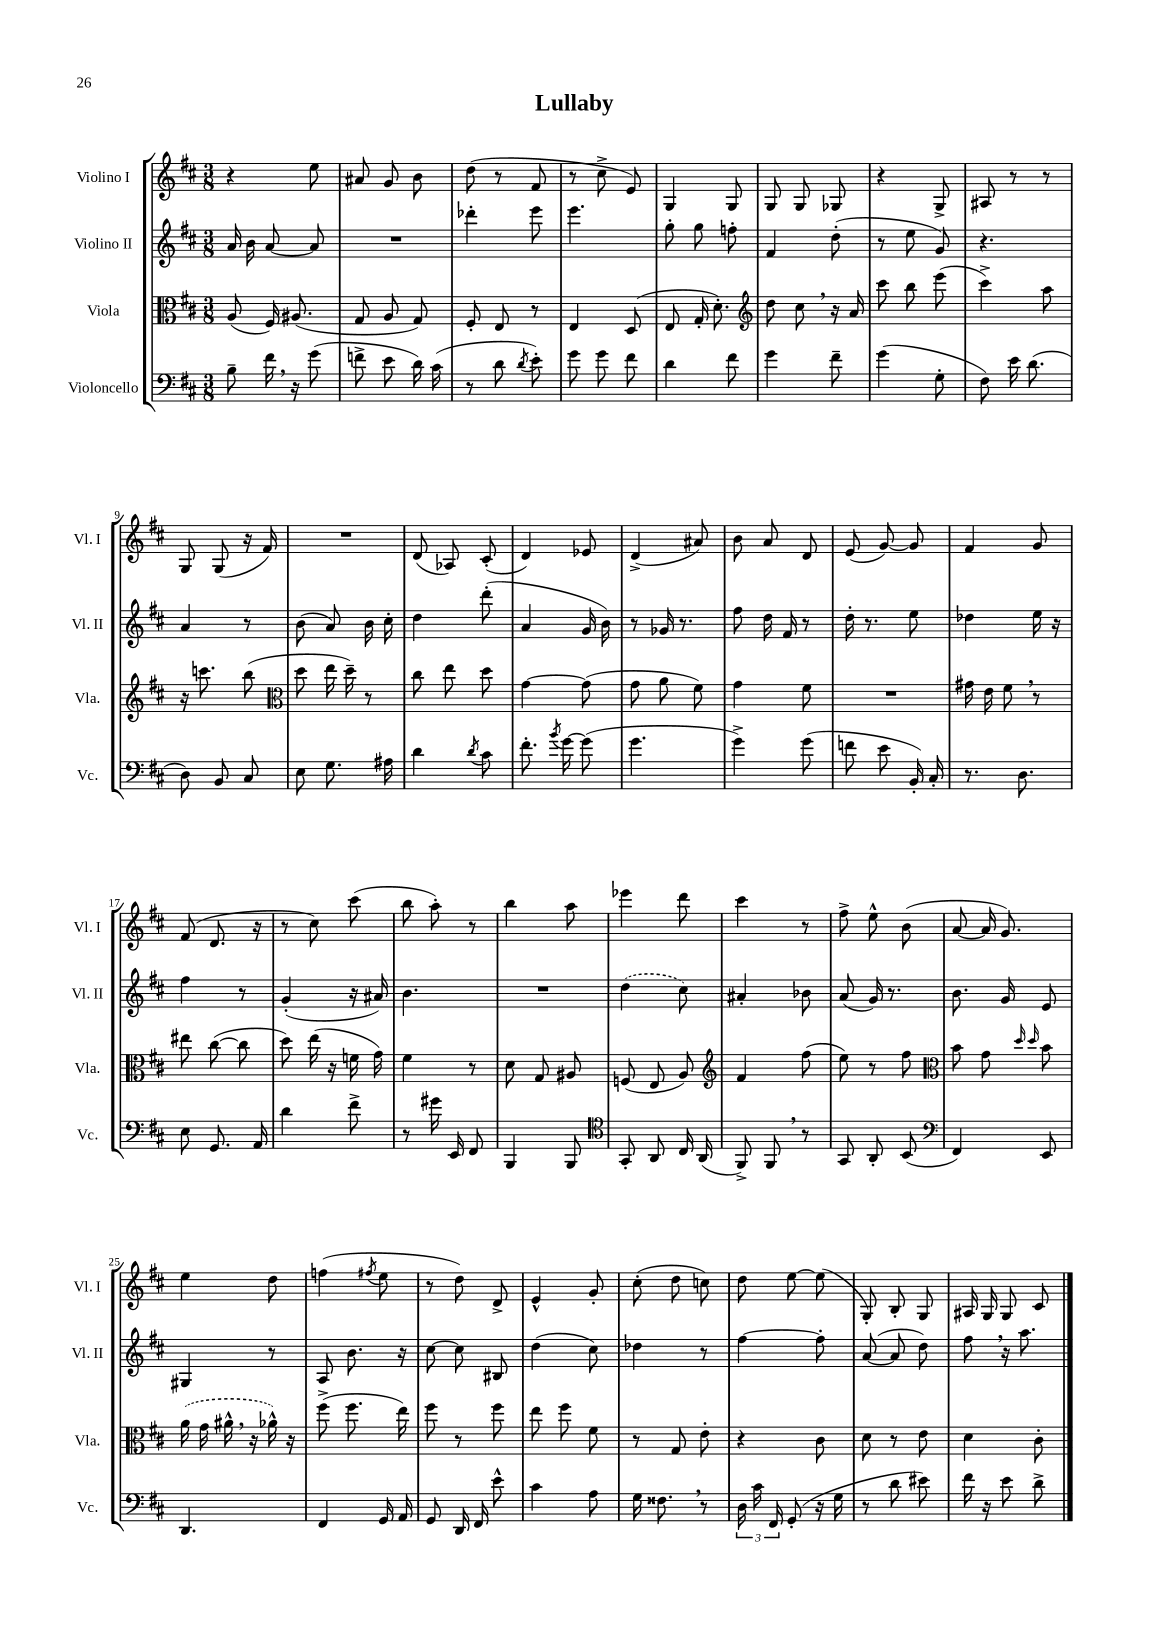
\header { title = "Lullaby" }
<<
\new StaffGroup <<
\new Staff = "s0" \with { instrumentName = "Violino I" shortInstrumentName = "Vl. I" } {
    \clef treble \key d \major \numericTimeSignature \time 3/8
    \autoBeamOff r4 e''8 |
    ais'8 g'8 b'8 |
    d''8( r8 fis'8 |
    r8 cis''8-> e'8) |
    g4 g8 |
    g8 g8 ges8 |
    r4 g8-> |
    ais8 r8 r8 |
    g8 g8( r16 fis'16) |
    R4. |
    d'8( aes8) cis'8-.( |
    d'4) ees'8 |
    d'4->( ais'8) |
    b'8 a'8 d'8 |
    e'8( g'8~) g'8 |
    fis'4 g'8 |
    fis'8( d'8. r16 |
    r8 cis''8) cis'''8( |
    b''8 a''8-.) r8 |
    b''4 a''8 |
    ees'''4 d'''8 |
    cis'''4 r8 |
    fis''8-> e''8-^ b'8( |
    a'8~ a'16 g'8.) |
    e''4 d''8 |
    f''4( \acciaccatura { fis''8 } e''8 |
    r8 d''8) d'8-> |
    e'4-^ g'8-. |
    cis''8-.( d''8 c''8) |
    d''8 e''8~ e''8( |
    g8-.) b8-. g8 |
    ais16 g16 g8 cis'8 \bar "|." |
}
\new Staff = "s1" \with { instrumentName = "Violino II" shortInstrumentName = "Vl. II" } {
    \clef treble \key d \major \numericTimeSignature \time 3/8
    \autoBeamOff a'16 b'16 a'8~ a'8 |
    R4. |
    des'''4-. e'''8 |
    e'''4. |
    g''8-. g''8 f''8-. |
    fis'4 d''8-.( |
    r8 e''8 g'8) |
    r4. |
    a'4 r8 |
    b'8( a'8) b'16 cis''16-. |
    d''4 d'''8-.( |
    a'4 g'16 b'16) |
    r8 ges'16 r8. |
    fis''8 d''16 fis'16 r8 |
    d''16-. r8. e''8 |
    des''4 e''16 r16 |
    fis''4 r8 |
    g'4-.( r16 ais'16) |
    b'4. |
    R4. |
    \once \slurDashed d''4( cis''8) |
    ais'4-. bes'8 |
    a'8( g'16) r8. |
    b'8. g'16 e'8 |
    gis4 r8 |
    a8 b'8. r16 |
    cis''8~ cis''8 bis8 |
    d''4( cis''8) |
    des''4 r8 |
    fis''4~ fis''8-. |
    a'8~( a'8 d''8) |
    fis''8 \breathe r16 a''8. \bar "|." |
}
\new Staff = "s2" \with { instrumentName = "Viola" shortInstrumentName = "Vla." } {
    \clef alto \key d \major \numericTimeSignature \time 3/8
    \autoBeamOff a8( fis16) ais8.( |
    g8 a8 g8) |
    fis8-. e8 r8 |
    e4 d8( |
    e8 g16-. d'8.-.) |
    \clef treble d''8 cis''8 \breathe r16 a'16 |
    cis'''8 b''8 e'''8( |
    cis'''4->) a''8 |
    r16 c'''8. b''8( |
    \clef alto d''8 e''16 d''16--) r8 |
    cis''8 e''8 d''8 |
    g'4~ g'8( |
    g'8 a'8 fis'8) |
    g'4 fis'8 |
    R4. |
    gis'16 e'16 fis'8 \breathe r8 |
    eis''8 cis''8~( cis''8 |
    d''8) e''16( r16 f'16 g'16) |
    fis'4 r8 |
    d'8 g8 ais8 |
    f8( e8 a8) |
    \clef treble fis'4 fis''8( |
    e''8) r8 fis''8 |
    \clef alto b'8 g'8 \grace { d''16 d''16 } b'8 |
    \once \slurDashed a'16( g'16 ais'16-^ \breathe r16 aes'16-^) r16 |
    fis''8->( fis''8. e''16) |
    fis''8 r8 fis''8 |
    e''8 fis''8 fis'8 |
    r8 g8 e'8-. |
    r4 cis'8 |
    d'8 r8 e'8 |
    d'4 cis'8-. \bar "|." |
}
\new Staff = "s3" \with { instrumentName = "Violoncello" shortInstrumentName = "Vc." } {
    \clef bass \key d \major \numericTimeSignature \time 3/8
    \autoBeamOff b8-- fis'16 \breathe r16 g'8( |
    f'8-> e'8 d'16) cis'16( |
    r8 d'8 \acciaccatura { d'8 } e'8-.) |
    g'8 g'8 fis'8 |
    d'4 fis'8 |
    g'4 fis'8-- |
    g'4( g8-. |
    fis8) e'16 d'8.( |
    d8) b,8 cis8 |
    e8 g8. ais16 |
    d'4 \acciaccatura { d'8 } cis'8 |
    fis'8.-. \acciaccatura { b'8 } g'16~ g'8( |
    g'4. |
    g'4->) g'8( |
    f'8 e'8 b,16-.) cis16-. |
    r8. d8. |
    e8 g,8. a,16 |
    d'4 fis'8-> |
    r8 gis'16 e,16 fis,8 |
    b,,4 b,,8 |
    \clef tenor g,8-. a,8 cis16 a,16( |
    fis,8->) fis,8 \breathe r8 |
    g,8 a,8-. b,8( |
    \clef bass fis,4) e,8 |
    d,4. |
    fis,4 g,16 a,16 |
    g,8 d,16 fis,16 e'8-^ |
    cis'4 a8 |
    g16 fisis8. \breathe r8 |
    \tuplet 3/2 { d16 cis'16 fis,16 } g,8-.( r16 g16 |
    r8 d'8 eis'8) |
    fis'16 r16 e'8 d'8-> \bar "|." |
}
>>
>>
